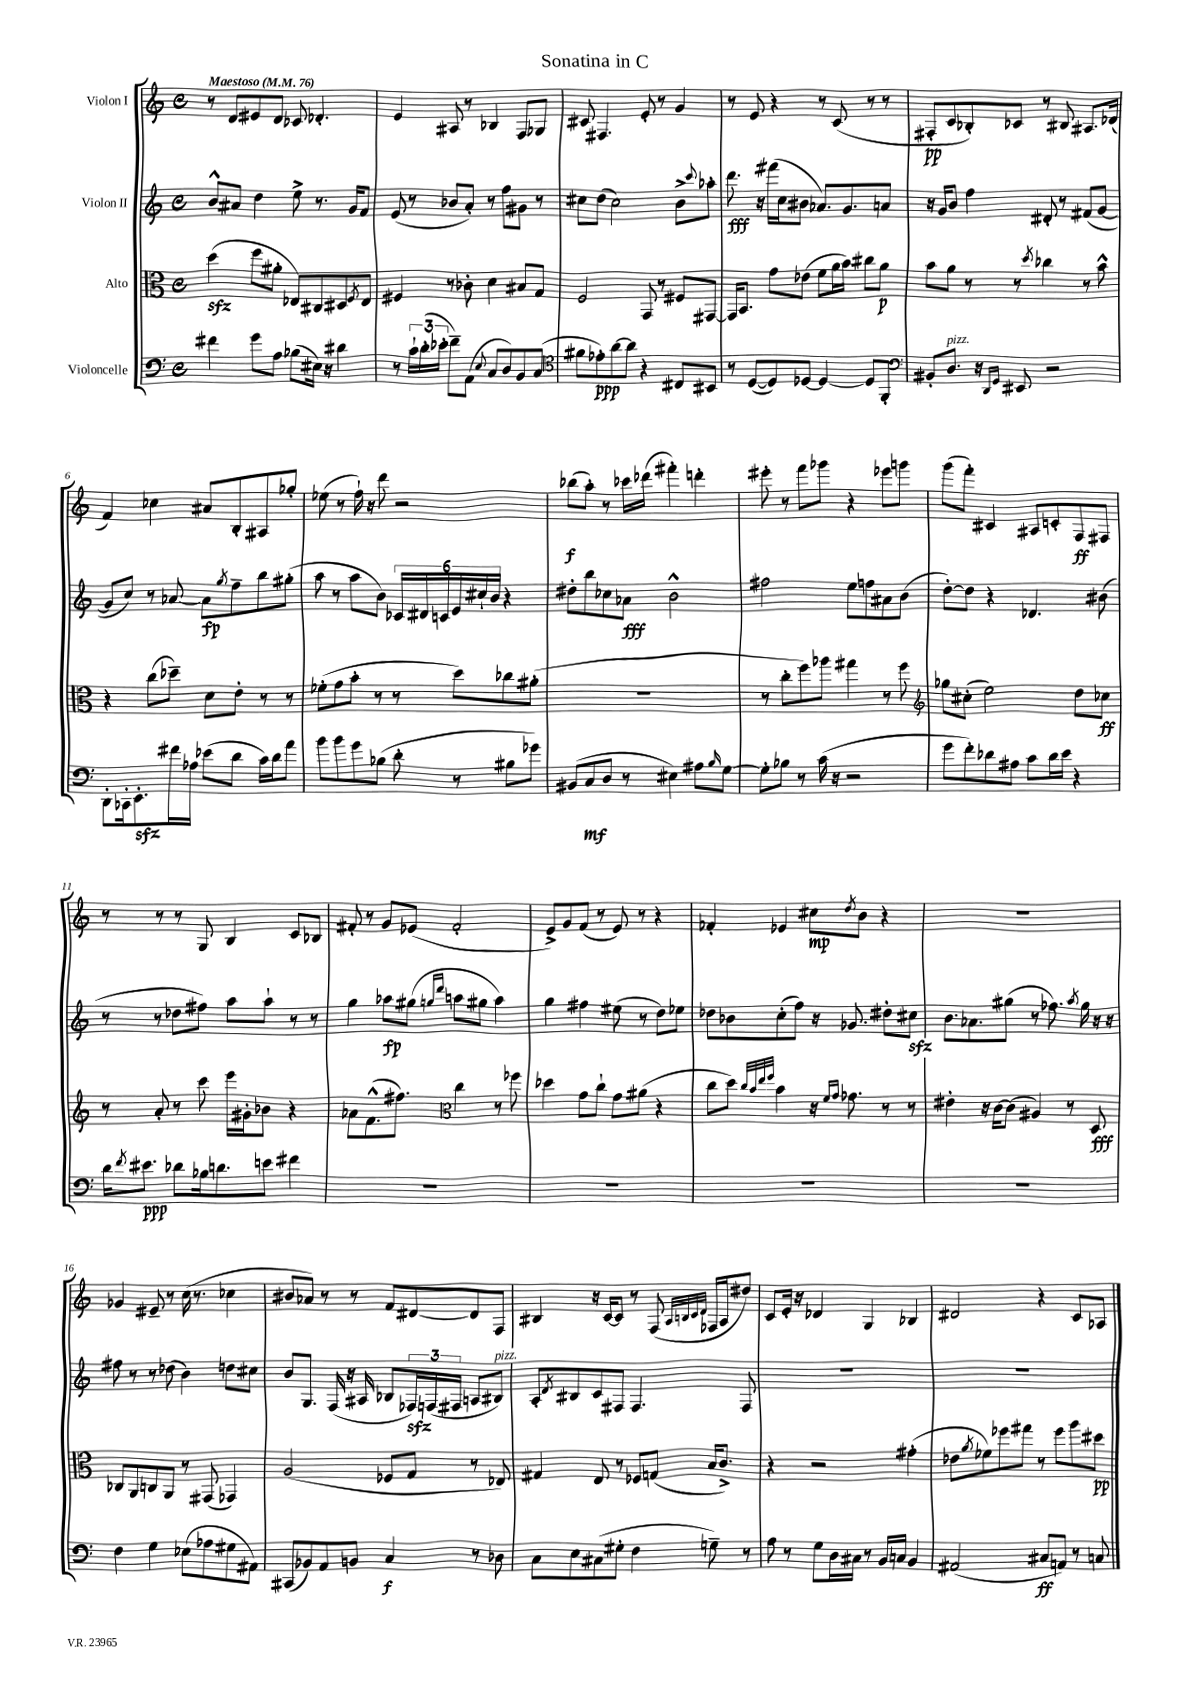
\header { title = "Sonatina in C" }
<<
\new StaffGroup <<
\new Staff = "s0" \with { instrumentName = "Violon I" } {
    \clef treble \key c \major \defaultTimeSignature \time 4/4 \tempo "Maestoso" 4 = 76
    r8 d'8 eis'8 d'8 ces'8 des'4.-. |
    e'4 ais8 r8 bes4 f8 ges8 |
    cis'8 fis4. e'8-. r8 g'4 |
    r8 e'8 r4 r8 c'8( r8 r8 |
    fis8-.\pp c'8 bes8-.) ces'8 r8 bis8 ais8. des'16( |
    f'4) ces''4 ais'8 b8-. ais8 ges''8-. |
    ees''8( r8 f''16-!) r16 d'''8 r2 |
    bes''8\f( a''8-.) r8 ces'''16 des'''16( fis'''4-.) d'''4-. |
    eis'''8-. r8 f'''8 ges'''8 r4 ees'''8 g'''8 |
    g'''8( f'''8-.) cis'4 ais8 c'8-. f8\ff fis8 |
    r8 r8 r8 g8 b4 c'8 bes8 |
    fis'8-. r8 g'8 ees'8( fis'2-. |
    e'8->) g'8 f'8( r8 e'8) r8 r4 |
    fes'4-. ees'4 cis''8\mp \acciaccatura { d''8 } b'8 r4 |
    R1 |
    ges'4 eis'8-- r8 c''16( r8. ces''4 |
    bis'8 aes'8) r8 r8 f'8 dis'8~ dis'8 f8 |
    bis4 r16 c'16~ c'8 r8 f8( \grace { a32 b32 c'32 d'32 } fes16 a16 dis''8) |
    c'8 e'16-. r16 des'4 g4 bes4 |
    dis'2 r4 c'8 aes8 \bar "|." |
}
\new Staff = "s1" \with { instrumentName = "Violon II" } {
    \clef treble \key c \major \defaultTimeSignature \time 4/4
    b'8-^ ais'8 d''4 e''8-> r8. g'16 f'8 |
    e'8( r8 bes'8 a'8-.) r8 f''8 gis'8 r8 |
    cis''8 d''8( cis''2) b'8-> \appoggiatura { c'''8 } aes''8-. |
    d'''8.\fff r16 fis'''16( c''16 bis'8 aes'8.) g'8. a'8 |
    r16 g'16 b'8 f''4 dis'8-. r8 fis'8( g'8~ |
    g'8 c''8) r8 aes'8~ aes'8\fp \acciaccatura { g''8 } f''8-- b''8 gis''8-.( |
    a''8 r8 a''8 b'8) \tuplet 6/4 { ces'16 dis'16 c'16 e'16 cis''16-! b'16 } r4 |
    dis''8-. b''8 ces''8 aes'8\fff b'2-^ |
    fis''2 e''8 f''8 ais'8 b'8( |
    d''8~-.) d''8 r4 des'4. bis'8( |
    r8 r8 des''8 fis''8) a''8 a''8-! r8 r8 |
    g''4 aes''8\fp gis''8( \grace { g''16 d'''16 } a''8 gis''8 a''4) |
    g''4 fis''4 eis''8( r8 d''8) ees''8 |
    des''8 bes'8 c''8-.( f''8) r16 ges'8. dis''8-. cis''8\sfz |
    b'8. aes'8. gis''8( r8 fes''8.) \acciaccatura { a''8 } gis''16 r16 r16 |
    fis''8 r8 r8 des''8( b'4) d''8 cis''8 |
    b'8 g8. f16( r16 ais16 bes8 \tuplet 3/2 { fes16\sfz) f16( fis16 } a8 bis8^\markup { \italic "pizz." }) |
    a8-. \acciaccatura { d'8 } bis8 c'8 fis8 fis4. fis8 |
    R1 |
    R1 \bar "|." |
}
\new Staff = "s2" \with { instrumentName = "Alto" } {
    \clef alto \key c \major \defaultTimeSignature \time 4/4
    d''4\sfz( f''8 ais'8-. ees8) cis8 dis8 \acciaccatura { f8 } ees8 |
    fis4 r8 ces'8-. d'4 bis8 g8 |
    f2 g,8 r8 fis8 gis,8~ |
    gis,16 b,8. g'8 ees'8( f'8 a'16 b'16) cis''8 a'8\p |
    b'8 a'8 r8 r8 \acciaccatura { d''8 } ces''4 r8 b'8-^ |
    r4 c''8( des''8--) d'8 e'8-. r8 r8 |
    fes'8-.( g'8 b'8-. r8 r8 d''8) ces''8 ais'8-.( |
    R1 |
    r8 c''8-. f''8) aes''8 gis''4 r8 f''8 |
    \clef treble ges''8 cis''8-.( e''2) d''8 ces''8\ff |
    r8 a'8-. r8 c'''8 e'''16 gis'16-. bes'8 r4 |
    aes'8 f'8.-^( fis''8.) \clef alto c''4 r8 fes''8 |
    des''4 g'8 c''8-! g'8 ais'8( r4 |
    c''8 d''8) \grace { c''32 b'32 e''32 f''32 } b'4 r16 \grace { f'16 g'16 } ges'8. r8 r8 |
    eis'4-. r16 c'16~ c'8( ais4) r8 d8\fff |
    ces8 a,8 c8 a,8 r8 gis,8( ges,4) |
    a2( fes8 g8 r8 ees8) |
    gis4 e8 r8 fes8 g8( b16 c'8.->) |
    r4 r2 gis'4-.( |
    ees'8 \acciaccatura { a'8 } fes'8) fes''8 gis''8 r8 fes''8 a''8 dis''8\pp \bar "|." |
}
\new Staff = "s3" \with { instrumentName = "Violoncelle" } {
    \clef bass \key c \major \defaultTimeSignature \time 4/4
    fis'4 g'8 a8 bes8( eis16) r16 dis'4 |
    r8 \tuplet 3/2 { c'16-! d'16-.( ees'16-. } f'8--) a,8( \appoggiatura { e8 } c8 d8) b,8 c8( |
    \clef tenor fis'8 ees'8-.\ppp) a'8~ a'8 r4 cis8 bis,8 |
    r8 d8~( d8) des8~ des4~ des8 f,8-. |
    \clef bass bis,8-. d8.^\markup { \italic "pizz." } r16 \grace { d,16 g,16 } eis,8 r2 |
    d,8-. ces,16-. e,8.-.\sfz fis'16 aes16 ees'8( d'8 c'16) d'16 a'8 |
    b'8 b'8 g'8 bes8( d'8-. r8 bis8 ges'8) |
    bis,8( c8\mf d8 r8 eis4) ais8 \grace { b16 } g8~ |
    g8-. bes8 r8 c'16( r16 r2 |
    g'8 f'8-.) des'8 ais8 c'8 des'16 e'16 r4 |
    d'16 \acciaccatura { f'8 } eis'8.\ppp des'8 bes16 d'8. e'8 fis'4 |
    R1 |
    R1 |
    R1 |
    R1 |
    f4 g4 ees8( aes8 gis8 ais,8) |
    cis,8( bes,8) a,8 b,8 c4\f r8 des8 |
    c8 e8 cis8( gis8-. f4 g8--) r8 |
    a8 r8 g8 d16 cis16 r8 b,16 c16 b,4 |
    ais,2( cis8\ff a,8) r8 c8 \bar "|." |
}
>>
>>
